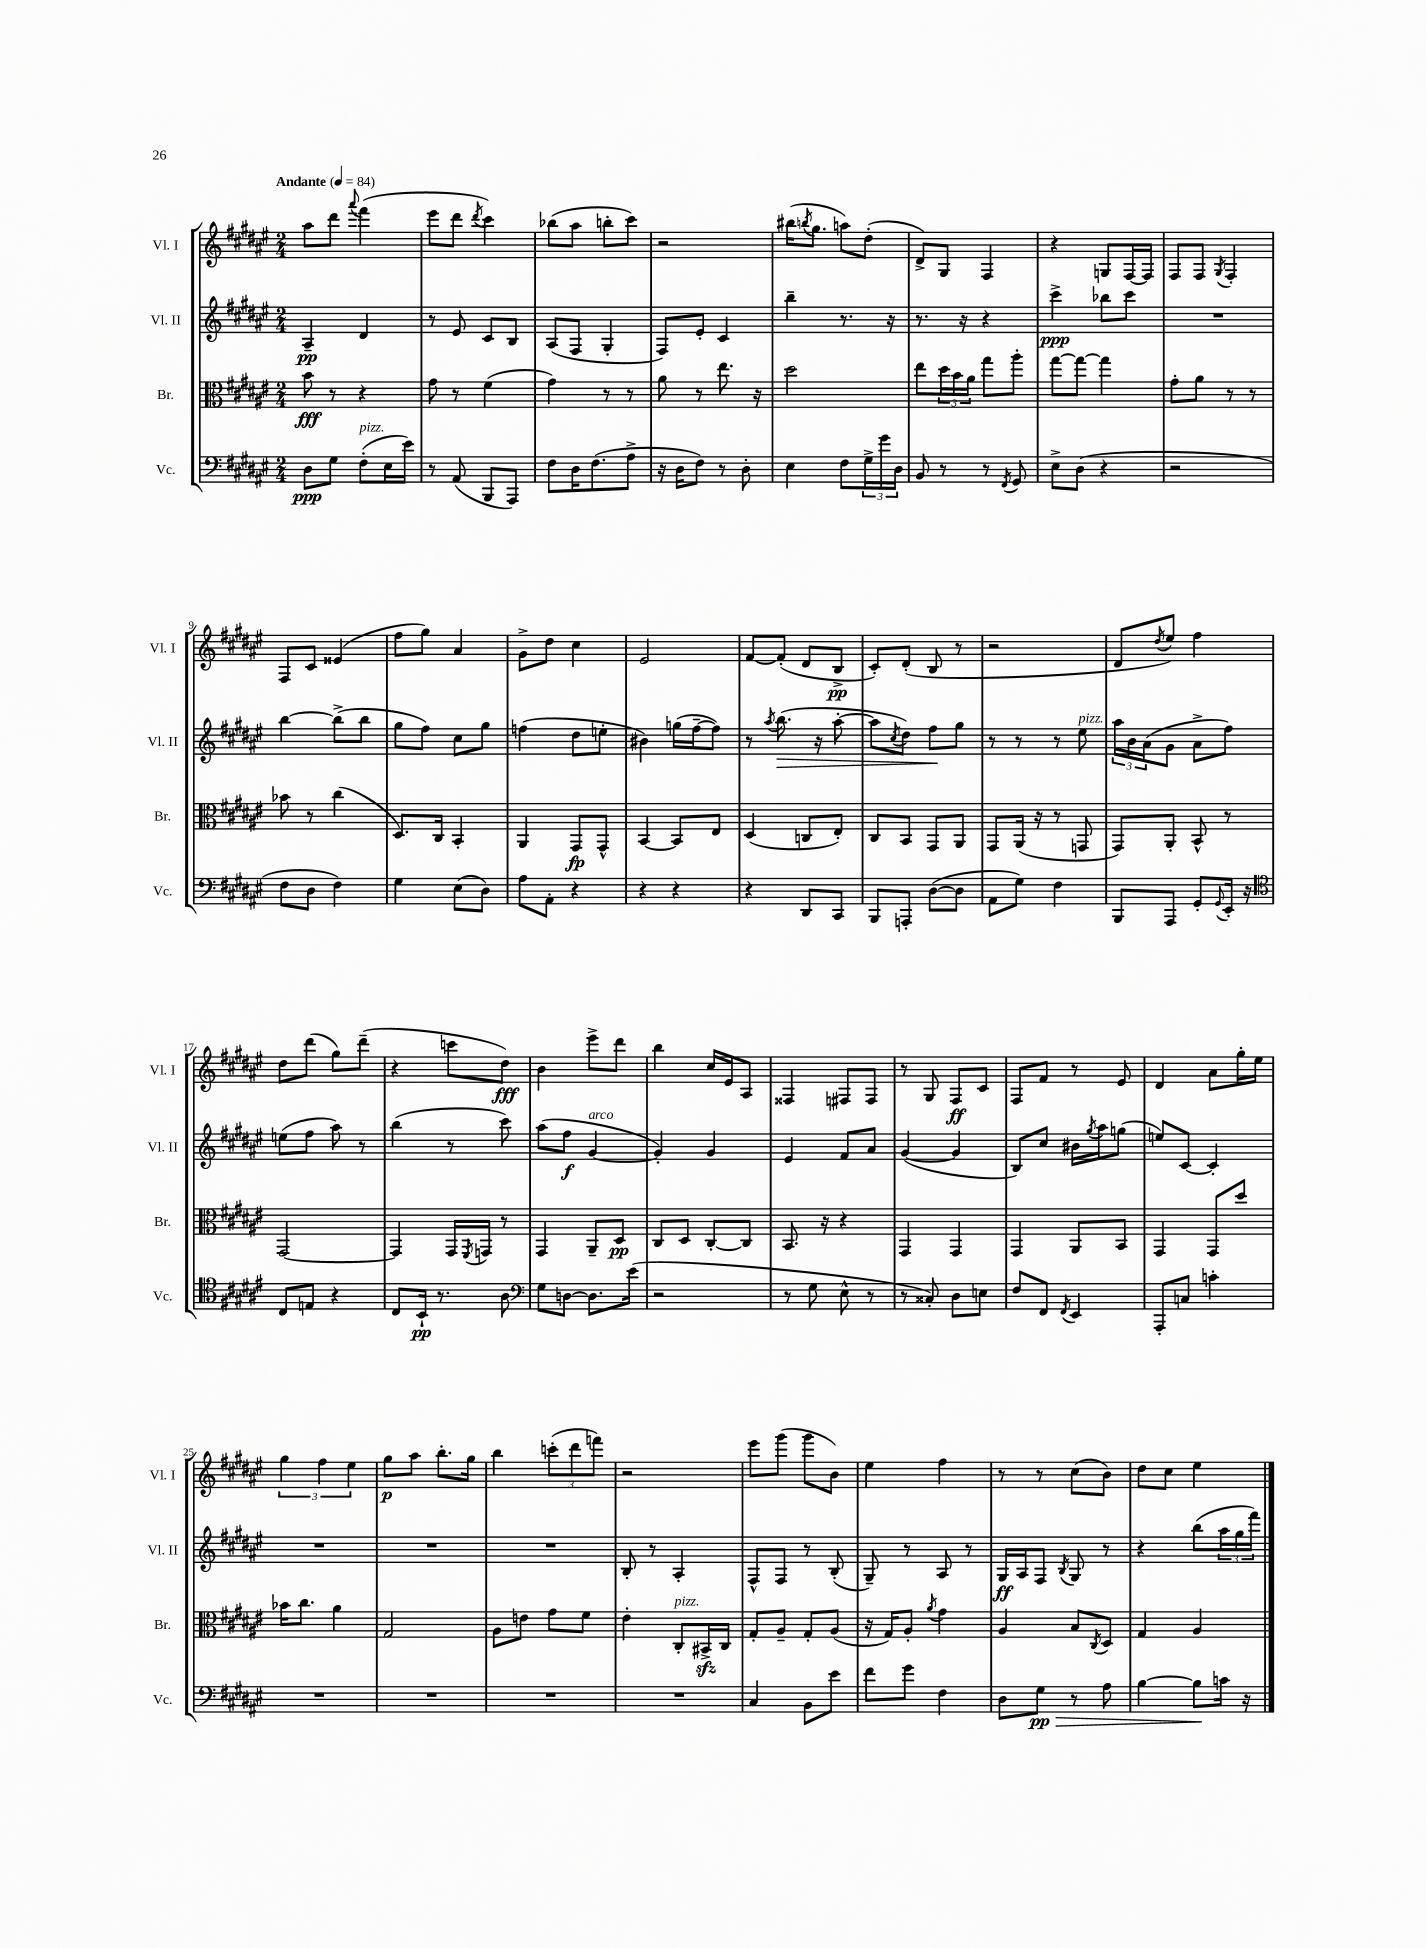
<<
\new StaffGroup <<
\new Staff = "s0" \with { instrumentName = "Vl. I" shortInstrumentName = "Vl. I" } {
    \clef treble \key fis \major \numericTimeSignature \time 2/4 \tempo "Andante" 4 = 84
    ais''8 dis'''8 \appoggiatura { ais'''8 } fis'''4( |
    eis'''8 dis'''8 \acciaccatura { dis'''8 } cis'''4) |
    bes''8( ais''8 b''8-. cis'''8) |
    r2 |
    bis''16( \acciaccatura { b''8 } gis''8. a''8) dis''8-.( |
    dis'8->) gis8 fis4 |
    r4 g8 fis16~ fis16 |
    fis8 fis8 \acciaccatura { gis8 } fis4-. |
    fis8 cis'8 eisis'4( |
    fis''8 gis''8) ais'4 |
    gis'8-> dis''8 cis''4 |
    eis'2 |
    fis'8~ fis'8-.( dis'8 b8->\pp |
    cis'8-.) dis'8-.( b8 r8 |
    r2 |
    dis'8 \acciaccatura { dis''8 } eis''8) fis''4 |
    dis''8 dis'''8( gis''8) dis'''8--( |
    r4 c'''8 dis''8\fff) |
    b'4 eis'''8-> dis'''8 |
    b''4 cis''16 eis'16 ais8 |
    fisis4 fis8 fis8 |
    r8 gis8 fis8\ff cis'8 |
    fis8 fis'8 r8 eis'8 |
    dis'4 ais'8 gis''16-. eis''16 |
    \tuplet 3/2 { gis''4 fis''4 eis''4 } |
    gis''8\p ais''8 b''8.-. gis''16 |
    b''4 \tuplet 3/2 { c'''8-.( dis'''8 f'''8) } |
    r2 |
    eis'''8 gis'''8( gis'''8 b'8) |
    eis''4 fis''4 |
    r8 r8 cis''8( b'8) |
    dis''8 cis''8 eis''4 \bar "|." |
}
\new Staff = "s1" \with { instrumentName = "Vl. II" shortInstrumentName = "Vl. II" } {
    \clef treble \key fis \major \numericTimeSignature \time 2/4
    ais4--\pp dis'4 |
    r8 eis'8 cis'8 b8 |
    ais8( fis8 gis4-. |
    fis8) eis'8-. cis'4 |
    b''4-- r8. r16 |
    r8. r16 r4 |
    cis'''4->\ppp bes''8 cis'''8 |
    R2 |
    b''4~ b''8->( b''8 |
    gis''8 fis''8) cis''8 gis''8 |
    f''4( dis''8 e''8-. |
    bis'4) g''16( fis''16~-- fis''8) |
    r8 \acciaccatura { ais''8 } b''8.\>( r16 ais''8~-. |
    ais''8 \acciaccatura { cis''8 } dis''8) fis''8\! gis''8 |
    r8 r8 r8 eis''8^\markup { \italic "pizz." } |
    \tuplet 3/2 { ais''16 b'16 ais'16( } gis'8 ais'8-> fis''8) |
    e''8( fis''8 ais''8) r8 |
    b''4( r8 cis'''8) |
    ais''8( fis''8\f gis'4~^\markup { \italic "arco" } |
    gis'4-.) gis'4 |
    eis'4 fis'8 ais'8 |
    gis'4~( gis'4 |
    b8) cis''8 bis'16 \acciaccatura { gis''8 } ais''16 g''8( |
    e''8) cis'8~ cis'4-. |
    R2 |
    R2 |
    R2 |
    b8-. r8 ais4-. |
    fis8-^ fis8 r8 b8-.( |
    gis8--) r8 ais8 r8 |
    gis16\ff ais16 fis8 \acciaccatura { b8 } gis8 r8 |
    r4 b''8( \tuplet 3/2 { ais''16 gis''16 fis'''16) } \bar "|." |
}
\new Staff = "s2" \with { instrumentName = "Br." shortInstrumentName = "Br." } {
    \clef alto \key fis \major \numericTimeSignature \time 2/4
    b'8\fff r8 r4 |
    gis'8 r8 fis'4( |
    gis'4) r8 r8 |
    ais'8 r8 eis''8. r16 |
    dis''2 |
    eis''8 \tuplet 3/2 { dis''16 b'16 ais'16 } gis''8 ais''8-. |
    gis''8~ gis''8~ gis''4 |
    gis'8-. ais'8 r8 r8 |
    bes'8 r8 cis''4( |
    dis8.) cis16 b,4-. |
    ais,4 gis,8\fp gis,8-^ |
    b,4~ b,8 eis8 |
    dis4( c8 eis8-.) |
    cis8 b,8 gis,8 ais,8 |
    gis,8 ais,16( r16 r8 g,8 |
    gis,8) ais,8-. b,8-^ r8 |
    gis,2~ |
    gis,4 gis,16 \acciaccatura { fis,8 } g,16 r8 |
    gis,4 ais,8-- dis8\pp |
    cis8 dis8 cis8~-. cis8 |
    b,8. r16 r4 |
    gis,4 gis,4 |
    gis,4 ais,8 b,8 |
    gis,4 gis,8 dis''8 |
    bes'16 cis''8. ais'4 |
    gis2 |
    ais8 e'8 gis'8 fis'8 |
    eis'4-. cis8-.^\markup { \italic "pizz." } bis,16->\sfz cis16 |
    gis8-. ais8-- gis8-. ais8( |
    r16 gis16) ais8-. \acciaccatura { ais'8 } gis'4 |
    ais4 b8 \acciaccatura { cis8 } dis8 |
    gis4 ais4 \bar "|." |
}
\new Staff = "s3" \with { instrumentName = "Vc." shortInstrumentName = "Vc." } {
    \clef bass \key fis \major \numericTimeSignature \time 2/4
    dis8\ppp gis8 fis8-.^\markup { \italic "pizz." }( eis16 eis'16) |
    r8 ais,8( b,,8 ais,,8) |
    fis8 dis16 fis8.( ais8-> |
    r16 dis16 fis8) r8 dis8-. |
    eis4 fis8 \tuplet 3/2 { gis16-> gis'16 dis16 } |
    b,8 r8 r8 \acciaccatura { fis,8 } gis,8 |
    eis8-> dis8( r4 |
    r2 |
    fis8 dis8 fis4) |
    gis4 eis8( dis8) |
    ais8 ais,8-. r4 |
    r4 r4 |
    r4 dis,8 cis,8 |
    b,,8 a,,8-. dis8~( dis8 |
    ais,8 gis8) fis4 |
    b,,8 ais,,8 gis,8-. \appoggiatura { gis,8 } eis,16-. r16 |
    \clef tenor cis8 e8 r4 |
    cis8 b,16-!\pp r8. ais8 |
    \clef bass gis8 d8~ d8. eis'16( |
    r2 |
    r8 gis8 eis8-^ r8 |
    r8 cisis8-.) dis8 e8 |
    fis8 fis,8 \acciaccatura { fis,8 } eis,4 |
    ais,,8-. c8 c'4-. |
    R2 |
    R2 |
    R2 |
    R2 |
    cis4 b,8 eis'8 |
    fis'8 gis'8 fis4 |
    dis8 gis8\pp\> r8 ais8 |
    b4~ b8\! c'16 r16 \bar "|." |
}
>>
>>
